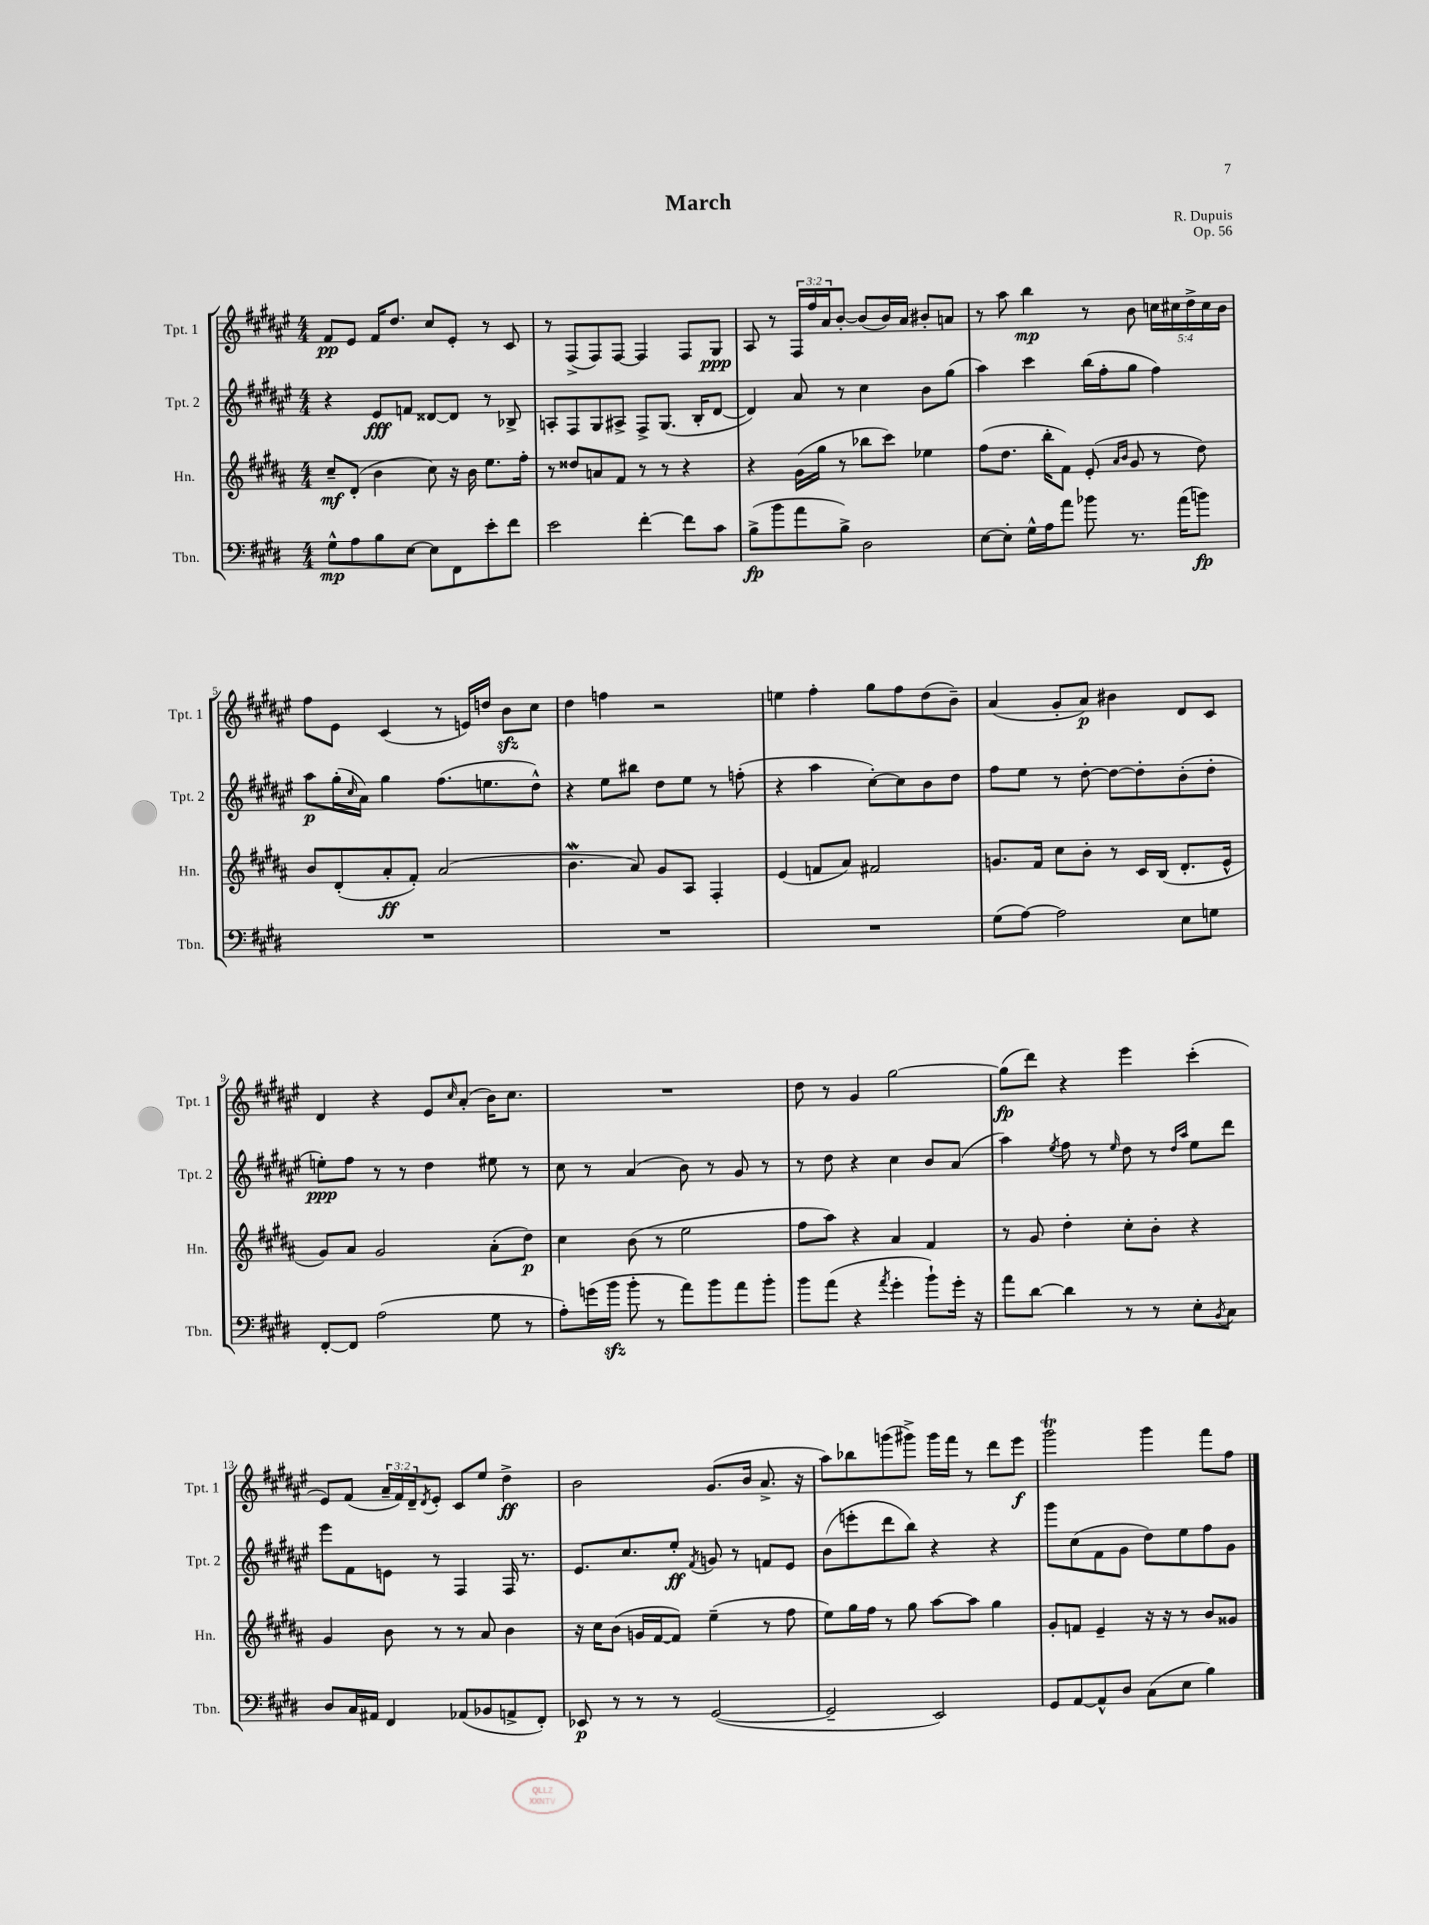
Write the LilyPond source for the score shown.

\header { title = "March" composer = "R. Dupuis" opus = "Op. 56" }
<<
\new StaffGroup <<
\new Staff = "s0" \with { instrumentName = "Tpt. 1" shortInstrumentName = "Tpt. 1" } {
    \clef treble \key fis \major \numericTimeSignature \time 4/4 \override Staff.TupletNumber.text = #tuplet-number::calc-fraction-text
    fis'8\pp eis'8 fis'16 dis''8. cis''8 eis'8-. r8 cis'8 |
    r8 fis8->( fis8) fis8~ fis4 fis8 gis8\ppp |
    ais8 r8 \tuplet 3/2 { fis16 fis''16 ais'16 } b'8~-. b'8( b'16) ais'16 bis'8-. a'8 |
    r8 ais''8 b''4\mp r8 b'8 \tuplet 5/4 { c''16 cis''16 dis''16-> cis''16 b'16 } |
    fis''8 eis'8 cis'4( r8 e'16) d''16 b'8\sfz cis''8 |
    dis''4 f''4 r2 |
    e''4 fis''4-. gis''8 fis''8 dis''8( b'8--) |
    ais'4( gis'8-. ais'8\p) bis'4 dis'8 cis'8 |
    dis'4 r4 eis'8 \grace { cis''16 } ais'8-.( b'16) cis''8. |
    R1 |
    dis''8 r8 gis'4 gis''2~ |
    gis''8\fp( dis'''8) r4 eis'''4 cis'''4-.( |
    eis'8) fis'8( \tuplet 3/2 { ais'16-- fis'16) dis'16-- } \acciaccatura { dis'8 } eis'8-. cis'8 eis''8 dis''4->\ff |
    b'2 gis'8.( b'16 ais'8.-> r16 |
    ais''8) bes''8 g'''8( gis'''8->) gis'''16 fis'''16 r8 dis'''8 eis'''8\f |
    gis'''2\trill gis'''4 fis'''8 fis''8 \bar "|." |
}
\new Staff = "s1" \with { instrumentName = "Tpt. 2" shortInstrumentName = "Tpt. 2" } {
    \clef treble \key fis \major \numericTimeSignature \time 4/4
    r4 eis'8\fff f'8 disis'8~ disis'8 r8 bes8-> |
    a8-. fis8 gis8 ais8-> fis8-> gis8.( b16-. dis'8~ |
    dis'4) ais'8 r8 cis''4 b'8 gis''8( |
    ais''4) cis'''4 b''16( fis''16-. gis''8 fis''4) |
    ais''8\p gis''16-.( \grace { cis''16 } ais'16) gis''4 fis''8.( e''8. dis''8-^) |
    r4 eis''8 bis''8 dis''8 eis''8 r8 f''8-.( |
    r4 ais''4 cis''8~-.) cis''8 b'8 dis''8 |
    fis''8 eis''8 r8 dis''8~-. dis''8~ dis''8-. b'8-.( dis''8-. |
    e''8-.\ppp) fis''8 r8 r8 dis''4 eis''8 r8 |
    cis''8 r8 ais'4( b'8) r8 gis'8 r8 |
    r8 dis''8 r4 cis''4 b'8 ais'8( |
    ais''4) \acciaccatura { eis''8 } fis''8 r8 \grace { eis''16 } dis''8 r8 \grace { dis''16 ais''16 } eis''8 dis'''8 |
    eis'''8 fis'8 e'8 r8 fis4 fis16 r8. |
    eis'8. cis''8. eis''8-.\ff \acciaccatura { fis'8 } g'8 r8 f'8 eis'8 |
    b'8( e'''8-. dis'''8 b''8) r4 r4 |
    gis'''8 cis''8( fis'8 gis'8 dis''8) eis''8 fis''8 gis'8 \bar "|." |
}
\new Staff = "s2" \with { instrumentName = "Hn." shortInstrumentName = "Hn." } {
    \clef treble \key b \major \numericTimeSignature \time 4/4
    cis''8--\mf dis'8-.( b'4 cis''8) r16 b'16 e''8. fis''16-. |
    r8 disis''8 a'8 fis'8 r8 r8 r4 |
    r4 gis'16( gis''16 r8 bes''8 cis'''8) ees''4 |
    fis''8( dis''8. b''16-. fis'8) e'8-.( \grace { ais'16 b'16 } gis'8 r8 dis''8) |
    b'8 dis'8-.( ais'8-.\ff fis'8-.) ais'2( |
    b'4.\mordent ais'8) gis'8 ais8 fis4-. |
    e'4( f'8 ais'8) fis'2 |
    g'8. fis'16 cis''8 b'8-. r8 cis'16 b16( dis'8.-. e'16-^ |
    gis'8) ais'8 gis'2 ais'8-.( dis''8\p) |
    cis''4 b'8( r8 e''2 |
    fis''8 ais''8) r4 ais'4 fis'4 |
    r8 gis'8 dis''4-. cis''8-. b'8-. r4 |
    gis'4 b'8 r8 r8 ais'8 b'4 |
    r16 cis''16 b'8( g'16 fis'16~ fis'8) e''4--( r8 fis''8 |
    e''8) gis''16 fis''16 r8 gis''8 ais''8~ ais''8 gis''4 |
    gis'8-. f'8 e'4-- r16 r16 r8 b'8 gisis'8 \bar "|." |
}
\new Staff = "s3" \with { instrumentName = "Tbn." shortInstrumentName = "Tbn." } {
    \clef bass \key e \major \numericTimeSignature \time 4/4
    gis8-^\mp a8 b8 e8~ e8 fis,8 e'8-. fis'8 |
    e'2 fis'4~-. fis'8 cis'8 |
    b8->\fp( b'8 a'8 b8->) dis2 |
    e8~ e8-. gis16-^ a16 a'8 bes'8 r8. a'16( b'8\fp) |
    R1 |
    R1 |
    R1 |
    gis8( a8~) a2 e8 g8 |
    fis,8~-. fis,8 a2( gis8 r8 |
    a8-.) g'16( b'16\sfz b'8-. r8 a'8) b'8 a'8 b'8-. |
    b'8 a'8( r4 \acciaccatura { a'8 } gis'4-. b'8-!) gis'16-. r16 |
    a'8 dis'8~ dis'4 r8 r8 e8-. \acciaccatura { b,8 } cis8 |
    dis8 cis16 ais,16 fis,4 aes,8( bes,8 a,8-> fis,8-.) |
    ees,8\p r8 r8 r8 gis,2~( |
    gis,2-- e,2) |
    gis,8 a,8~ a,8-^ dis8 cis8( e8 b4) \bar "|." |
}
>>
>>
